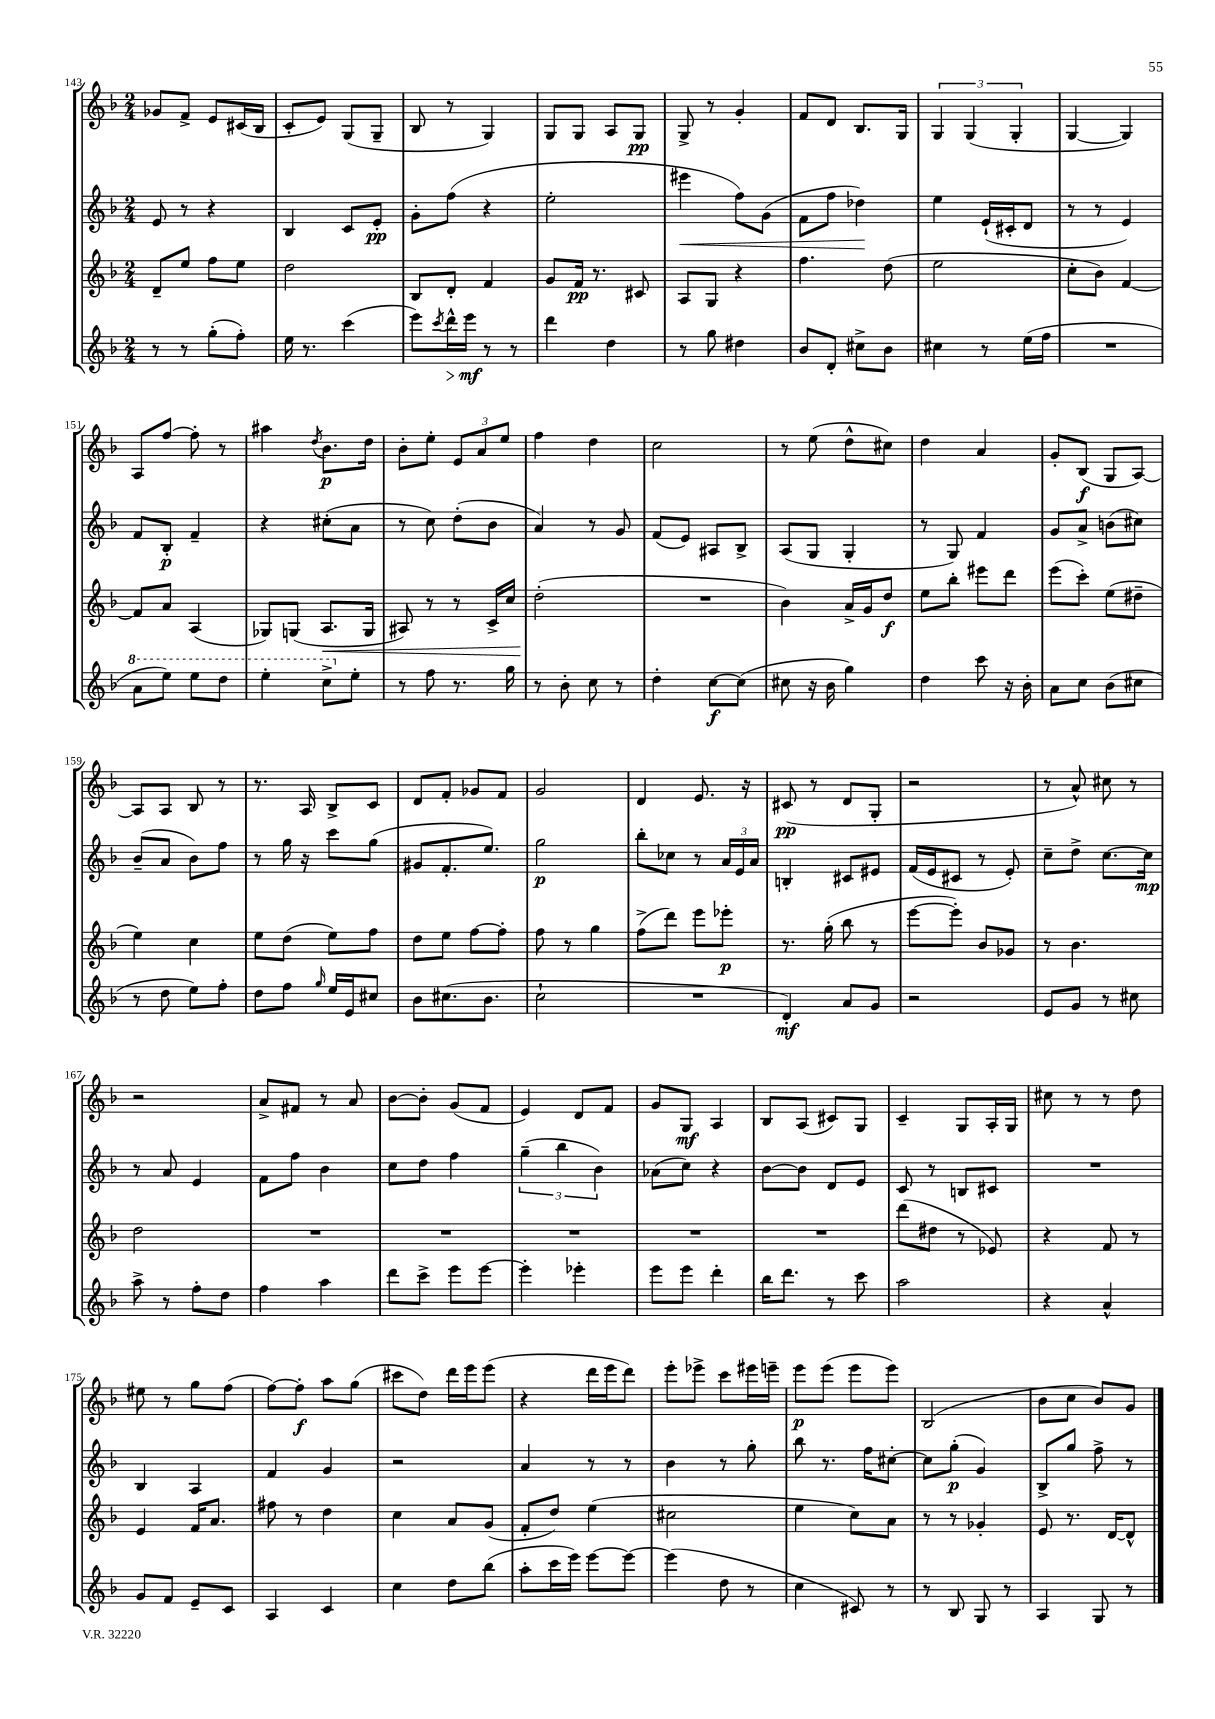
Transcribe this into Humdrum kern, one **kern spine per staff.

**kern	**kern	**kern	**kern
*staff4	*staff3	*staff2	*staff1
*clefG2	*clefG2	*clefG2	*clefG2
*k[b-]	*k[b-]	*k[b-]	*k[b-]
*M2/4	*M2/4	*M2/4	*M2/4
8r	8d~	8e	8g-
8r	8ee	8r	8f^
(8gg'	8ff	4r	8e
8ff')	8ee	.	(16c#
.	.	.	16B-
=	=	=	=
16ee	2dd	4B-	8c'
8.r	.	.	.
.	.	.	8e)
(4ccc	.	8c	(8G
.	.	8e'	8G~
=	=	=	=
8eee)	8B-	8g'	8B-
8qccc	.	.	.
16ddd^^	8d'	(8ff	8r
16eee	.	.	.
8r	4f	4r	4G)
8r	.	.	.
=	=	=	=
4ddd	8g	2ee'	8G
.	16f	.	8G
.	8.r	.	.
4dd	.	.	8A
.	8c#	.	8G
=	=	=	=
8r	8A	4eee#	8G^
8gg	8G	.	8r
4dd#	4r	8ff)	4g'
.	.	(8g	.
=	=	=	=
8b-	4.ff	8f	8f
8d'	.	8ff	8d
8cc#^	.	4dd-)	8.B-
8b-	(8dd	.	.
.	.	.	16G
=	=	=	=
4cc#	2ee	4ee	6G
.	.	.	(6G
8r	.	(16e`	.
.	.	16c#'	.
.	.	.	6G'
(16ee	.	8d	.
16ff	.	.	.
=	=	=	=
2r	8cc'	8r	[4G
.	8b-)	8r	.
.	[4f	4e)	4G])
=	=	=	=
8aa	8f]	8f	8A
8eee)	8a	8B-'	[8ff
8eee	(4A	4f~	8ff']
8ddd	.	.	8r
=	=	=	=
4eee'	8G-)	4r	4aa#
.	(8G	.	.
.	.	.	8qdd
8ccc^	8.A	(8cc#'	8.b-
8ee'	.	8a	.
.	16G	.	16dd
=	=	=	=
8r	8A#)	8r	8b-'
8ff	8r	8cc)	8ee'
8.r	8r	(8dd'	12e
.	.	.	12a
.	16c^	8b-	.
.	.	.	12ee
16gg	16cc	.	.
=	=	=	=
8r	(2dd'	4a)	4ff
8b-'	.	.	.
8cc	.	8r	4dd
8r	.	8g	.
=	=	=	=
4dd'	2r	(8f	2cc
.	.	8e)	.
[8cc	.	8A#	.
(8cc]	.	8B-^	.
=	=	=	=
8cc#	4b-)	(8A	8r
16r	.	8G	(8ee
16b-	.	.	.
4gg)	16a^	4G'	8dd^^
.	16g	.	.
.	8dd	.	8cc#)
=	=	=	=
4dd	8ee	8r	4dd
.	8bb-'	8G)	.
8ccc	8eee#	4f	4a
16r	8ddd	.	.
16b-'	.	.	.
=	=	=	=
8a	(8eee	8g	8g'
8cc	8ccc')	8a^	(8B-
(8b-	(8ee	(8b	8G
8cc#	8dd#~	8cc#)	[8A)
=	=	=	=
8r	4ee)	(8b-~	8A]
8dd	.	8a	8A
8ee)	4cc	8b-)	8B-
8ff'	.	8ff	8r
=	=	=	=
8dd	8ee	8r	8.r
8ff	(8dd	16gg	.
.	.	16r	16A
16qqgg	.	.	.
16ee	8ee)	8ccc	8B-^
16e	.	.	.
8cc#	8ff	(8gg	8c
=	=	=	=
8b-	8dd	8g#	8d
(8.cc#	8ee	8.f'	8f'
.	[8ff	.	8g-
8.b-	.	8.ee)	.
.	8ff']	.	8f
=	=	=	=
2cc`	8ff	2gg	2g
.	8r	.	.
.	4gg	.	.
=	=	=	=
2r	(8ff^	8bb-'	4d
.	8ddd)	8cc-	.
.	8eee	8r	8.e
.	8eee-'	24a	.
.	.	24e	.
.	.	.	16r
.	.	24a	.
=	=	=	=
4d')	8.r	4B'	(8c#
.	.	.	8r
.	(16gg'	.	.
8a	8bb-	8c#	8d
8g	8r	8e#	8G'
=	=	=	=
2r	[8eee	(16f	2r
.	.	16e	.
.	8eee'])	8c#	.
.	8b-	8r	.
.	8g-	8e')	.
=	=	=	=
8e	8r	8cc~	8r
8g	4.b-	8dd^	8a^^)
8r	.	[8.cc	8cc#
8cc#	.	.	8r
.	.	16cc]	.
=	=	=	=
8aa^	2dd	8r	2r
8r	.	8a	.
8ff'	.	4e	.
8dd	.	.	.
=	=	=	=
4ff	2r	8f	8a^
.	.	8ff	8f#
4aa	.	4b-	8r
.	.	.	8a
=	=	=	=
8ddd	2r	8cc	[8b-
8ccc^	.	8dd	8b-']
8eee	.	4ff	(8g
[8eee	.	.	8f
=	=	=	=
4eee']	2r	(6gg~	4e)
.	.	6bb-	.
4eee-'	.	.	8d
.	.	6b-)	.
.	.	.	8f
=	=	=	=
8eee	2r	(8a-	8g
8eee	.	8cc)	8G
4ddd'	.	4r	4A
=	=	=	=
16bb-	2r	[8b-	8B-
8.ddd	.	.	.
.	.	8b-]	(8A
8r	.	8d	8c#)
8ccc	.	8e	8G
=	=	=	=
2aa	(8ddd	8c	4c~
.	8dd#	8r	.
.	8r	8B	8G
.	8e-)	8c#	16A'
.	.	.	16G
=	=	=	=
4r	4r	2r	8cc#
.	.	.	8r
4a^^	8f	.	8r
.	8r	.	8dd
=	=	=	=
8g	4e	4B-	8ee#
8f	.	.	8r
8e~	16f	4A	8gg
.	8.a	.	.
8c	.	.	(8ff
=	=	=	=
4A	8ff#	4f	[8ff)
.	8r	.	8ff']
4c	4dd	4g	8aa
.	.	.	(8gg
=	=	=	=
4cc	4cc	2r	8ccc#
.	.	.	8dd)
8dd	8a	.	16ddd
.	.	.	16eee
(8bb-	(8g	.	(8eee
=	=	=	=
8aa'	8f'	4a	4r
16ccc	8dd)	.	.
16eee)	.	.	.
[8eee	(4ee	8r	16ddd
.	.	.	16eee
8eee_	.	8r	8ddd)
=	=	=	=
(4eee]	2cc#	4b-	8eee'
.	.	.	8eee-^
8dd	.	8r	8ccc
8r	.	8gg'	16eee#
.	.	.	16eee~
=	=	=	=
4cc	4ee	8bb-	8eee
.	.	8.r	(8eee
8c#)	8cc)	.	8eee
.	.	16ff	.
8r	8a	[8cc#'	8eee)
=	=	=	=
8r	8r	8cc#]	(2B-
8B-	8r	(8gg'	.
8G	4g-'	4g)	.
8r	.	.	.
=	=	=	=
4A	8e	8B-^	8b-
.	8.r	8gg	8cc
8G	.	8ff^	8b-)
.	[16d	.	.
8r	8d^^]	8r	8g
==	==	==	==
*-	*-	*-	*-
